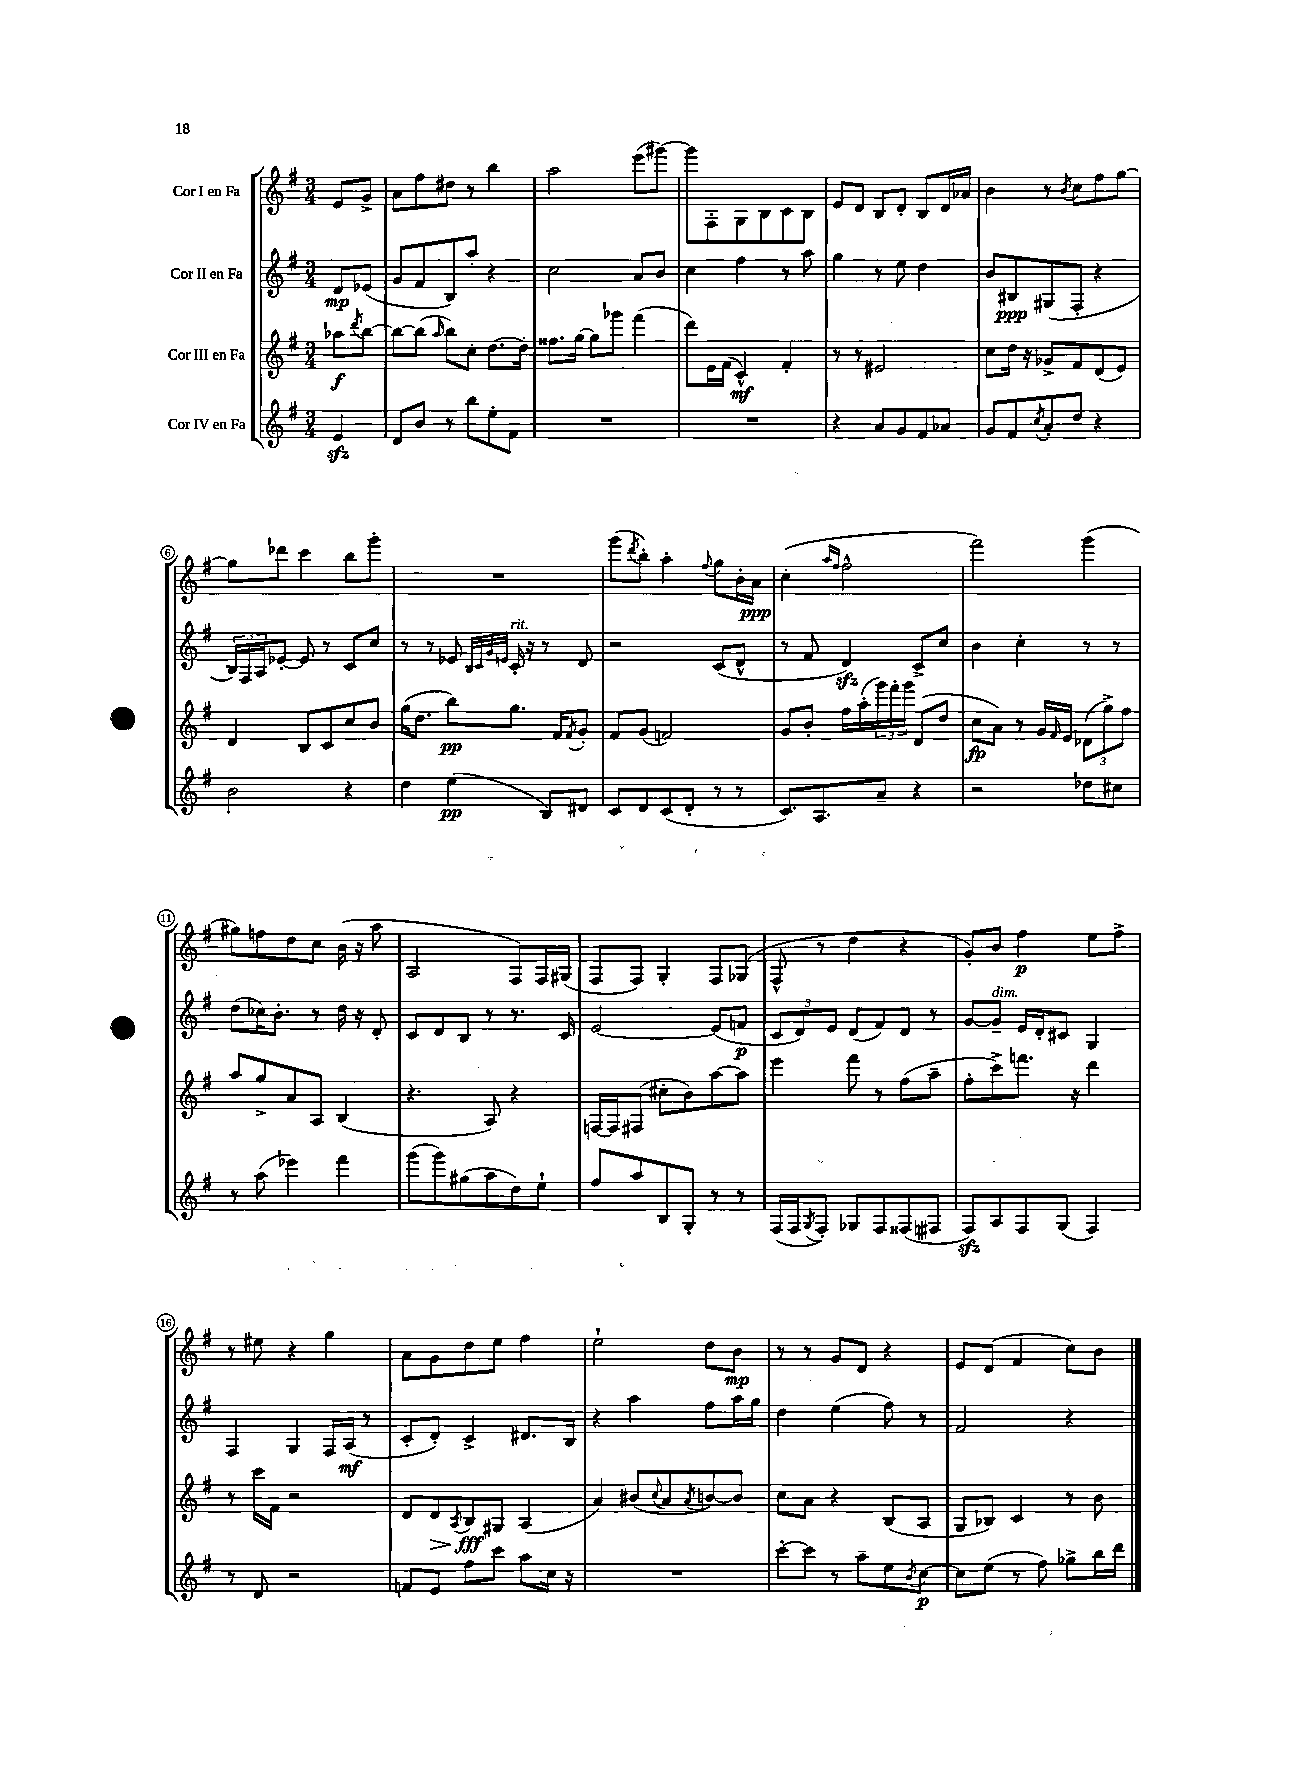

**kern	**kern	**kern	**kern
*staff4	*staff3	*staff2	*staff1
*clefG2	*clefG2	*clefG2	*clefG2
*k[f#]	*k[f#]	*k[f#]	*k[f#]
*M3/4	*M3/4	*M3/4	*M3/4
4e	8aa-	8d	8e
.	8qddd	.	.
.	[8bb	(8e-	8g^
=	=	=	=
8d	8bb_	8g	8a
8b	(8bb]	8f#	8ff#
.	16qqaa	.	.
8r	8bb)	8B)	8dd#
8bb	8cc'	8aa'	8r
8ee'	[8.dd	4r	4bb
8f#	.	.	.
.	16dd']	.	.
=	=	=	=
2.r	8.ff##	2cc	2aa
.	[16gg	.	.
.	8gg]	.	.
.	8ggg-	.	.
.	(4fff#	8a	(8eee
.	.	8b	[8ggg#)
=	=	=	=
2.r	8ddd)	4cc	8ggg#]
.	16e	.	8F#'
.	(16f#	.	.
.	4c^^)	4ff#	8G
.	.	.	8B
.	4f#'	8r	8c
.	.	8aa	8B
=	=	=	=
4r	8r	4gg	8e
.	8r	.	8d
8a	2e#	8r	8B
8g	.	8ee	8d'
8f#	.	4dd	8B
8a-	.	.	16d
.	.	.	16a-
=	=	=	=
8g	8cc	8b	4b
8f#	16dd	8B#	.
.	16r	.	.
8qcc	.	.	.
8a'	8g-^	(8G#	8r
.	.	.	8qb
8dd	8f#	8F#'	8cc
4r	(8d	4r	8ff#
.	8e)	.	[8gg
=	=	=	=
2b	4d	24B)	8gg]
.	.	24F#	.
.	.	24A	.
.	.	[8e-'	8ddd-
.	8B	8e-]	4ccc
.	8c	8r	.
4r	8cc	8c	8bb
.	8b	8cc	8ggg'
=	=	=	=
4dd	(16gg	8r	2.r
.	8.dd	.	.
.	.	8r	.
(4ee	8bb)	8e-	.
.	.	32qqB	.
.	.	32qqc	.
.	.	32qqg	.
.	.	32qqe	.
.	8.gg	16c'	.
.	.	16r	.
8B)	.	8r	.
.	16f#	.	.
.	8qf#	.	.
8d#	8g'	8d	.
=	=	=	=
8c	8f#	2r	(8ggg
.	.	.	8qddd
8d	(8g	.	8bb')
(8c	2f)	.	4aa'
8d'	.	.	.
.	.	.	8qqff#
8r	.	(8c	8gg
8r	.	8d^^	16b'
.	.	.	16a
=	=	=	=
8.c)	8g	8r	(4cc'
.	8b'	8f#	.
8.A	.	.	.
.	.	.	16qqaa
.	.	.	16qqff#
.	16ff#	4d)	2ff#^^
.	(16aa'	.	.
8a~	24ggg)	.	.
.	24fff#'	.	.
.	24ggg	.	.
4r	(8d	8c^	.
.	8dd	8cc	.
=	=	=	=
2r	8cc	4b	2fff#)
.	8a)	.	.
.	8r	4cc'	.
.	16g	.	.
.	16qqf#	.	.
.	16e	.	.
8dd-	(12d-	8r	(4ggg
.	12gg^)	.	.
8cc#	.	8r	.
.	12ff#	.	.
=	=	=	=
8r	8aa	(8dd	8gg#)
(8aa	8gg^	16cc-)	8ff
.	.	8.b'	.
4eee-)	8a	.	8dd
.	8A	8r	8cc
4fff#	(4B	16dd	(16b
.	.	16r	16r
.	.	8d'	8aa
=	=	=	=
(8ggg	4.r	8c	2A
8ggg)	.	8d	.
(8gg#	.	8B	.
8aa	8A)	8r	.
8dd)	4r	8.r	8F#)
8ee`	.	.	16F#
.	.	16c	(16G#
=	=	=	=
8ff#	[16F	[2e	8F#
.	16F]	.	.
8aa	(8F#	.	8F#)
8B	8cc#'	.	4G'
8G'	8b)	.	.
8r	[8aa	(8e]	8F#
8r	8aa]	8f	(8G-
=	=	=	=
(16F#	4eee	12c	8F#^^
16F#	.	.	.
.	.	12d)	.
8qG	.	.	.
8F#')	.	.	8r
.	.	12e	.
8G-	8fff#	(8d	4dd
8F#	8r	8f#)	.
(8F##	(8ff#	8d	4r
8F#	8aa~	8r	.
=	=	=	=
8F#)	8ff#'	[8g	8g')
8A	8ccc^)	8g~]	8b
8F#	8.fff	16e	4ff#
.	.	16d'	.
(8G	.	8c#	.
.	16r	.	.
4F#)	4ddd	4G	8ee
.	.	.	8ff#^
=	=	=	=
8r	8r	4F#	8r
8d	16ccc	.	8ee#
.	16f#	.	.
2r	2r	4G	4r
.	.	16F#	4gg
.	.	(16A	.
.	.	8r	.
=	=	=	=
8f	8d	8c'	8a
8e	8d	8d')	8g
.	8qA	.	.
8ff#	8B	4c^	8dd
8ccc	8G#	.	8ee
8aa	(4A	8.d#	4ff#
16cc	.	.	.
16r	.	16B	.
=	=	=	=
2.r	4a)	4r	2ee`
.	(8b#	4aa	.
.	8qqcc	.	.
.	8a	.	.
.	8qa	.	.
.	[8b)	8ff#	8dd
.	8b]	16aa	8b
.	.	16gg	.
=	=	=	=
[8ccc'	8cc	4dd	8r
8ccc]	8a	.	8r
8r	4r	(4ee	8g
8aa~	.	.	8d
8ee	(8B	8ff#)	4r
8qb	.	.	.
[8cc	8A	8r	.
=	=	=	=
8cc]	8G	2f#	8e
(8ee	8B-)	.	(8d
8r	4c	.	4f#
8ff#)	.	.	.
8gg-^	8r	4r	8cc)
16bb	8b	.	8b
16ddd	.	.	.
==	==	==	==
*-	*-	*-	*-
